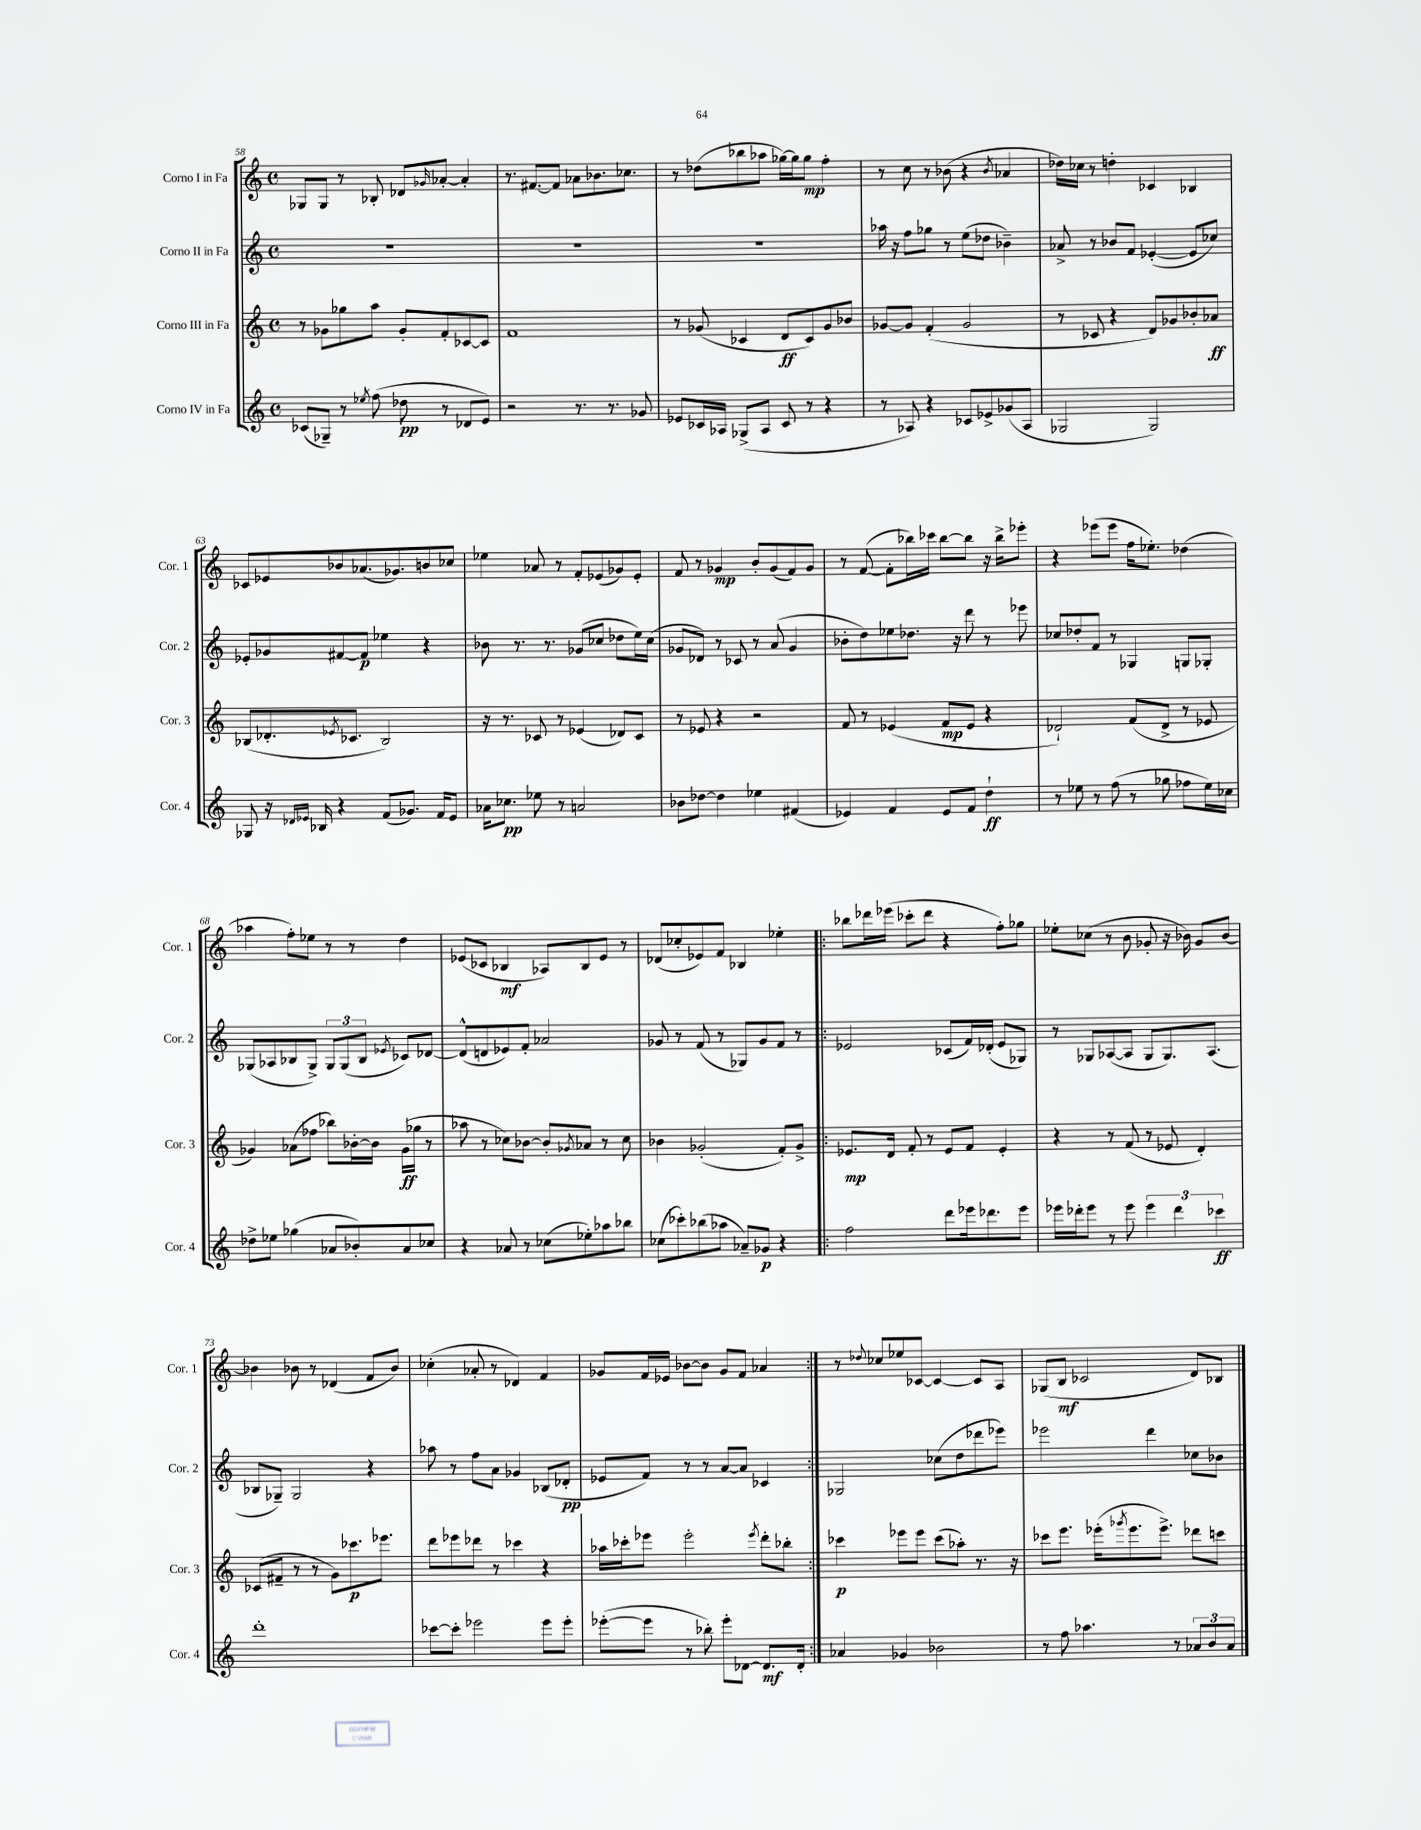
<<
\new StaffGroup <<
\new Staff = "s0" \with { instrumentName = "Corno I in Fa" shortInstrumentName = "Cor. 1" } {
    \clef treble \key c \major \defaultTimeSignature \time 4/4
    ges8 ges8 r8 bes8-. des'8 \grace { ges'16 } aes'8~-. aes'4-. |
    r8. fis'8.~ fis'8 aes'8 bes'8. ces''8. |
    r8 des''8( bes''8 aes''8 ges''16~) ges''16 ges''8\mp f''4-. |
    r8 c''8 r8 bes'8( r4 \acciaccatura { bes'8 } aes'4 |
    des''16) ces''16 r8 d''4-. ces'4 bes4 |
    ces'8 ees'8 bes'8 aes'8.( ges'8.) b'8 ces''8 |
    ees''4 aes'8 r8 f'8-. ees'8( ges'8) ees'8-. |
    f'8 r8 ges'4\mp b'8-. ges'8( f'8) ges'8 |
    r8 f'8~( f'8-. bes''16) ces'''16 bes''8~ bes''8 r16 bes''16-> ees'''8-. |
    r4 ees'''8( ees'''8 f''16 ees''8.-.) des''4( |
    aes''4 f''8-.) ees''8 r8 r8 d''4 |
    ees'8( ces'8 bes4\mf aes8) bes8 ees'8 r8 |
    des'8( ces''8-. ees'8) f'8 bes4 ees''4-. |
    \repeat volta 2 { bes''8 des'''16 ees'''16( ces'''8-. des'''8 r4 f''8-.) ges''8 |
    ees''8-. ces''8( r8 b'8 ges'8-. r16 bes'16) ges'8 bes'8~ |
    bes'4 bes'8 r8 des'4( f'8 bes'8) |
    ces''4-.( aes'8-. r8 des'4) f'4 |
    ges'8 f'16 ees'16 bes'8~ bes'8 ges'8 f'8 aes'4 | }
    r8 \appoggiatura { des''8 } ces''8 ees''8 ces'8~ ces'4~ ces'8 a8 |
    ges8( b8\mf ces'2 d'8) bes8 \bar "|." |
}
\new Staff = "s1" \with { instrumentName = "Corno II in Fa" shortInstrumentName = "Cor. 2" } {
    \clef treble \key c \major \defaultTimeSignature \time 4/4
    R1 |
    R1 |
    R1 |
    aes''16 r16 f''8 ges''8 r8 e''8( des''8 bes'4--) |
    aes'8-> r8 bes'8 f'8 ees'4~-.( ees'8 ces''8) |
    ees'8-. ges'8 fis'8~ fis'8\p ees''4 r4 |
    bes'8 r8. r8. ges'8( ces''8 des''8 e''16) ces''16( |
    ges'8 des'8) r8 ces'8 r8 a'8( ges'4 |
    bes'8-. d''8) ees''8 des''8. r16 d'''8 r8 ees'''8 |
    ces''8 des''8-. f'8 r8 ges4 g8 ges8-. |
    ges8( aes8 bes8 ges8->) \tuplet 3/2 { ges8 ges8( bes8 } \acciaccatura { ees'8 } ces'8) des'8~ |
    des'8-^( d'8 ees'8) f'8-. aes'2 |
    ges'8 r8 f'8( r8 ges8) ges'8 f'8 r8 |
    \repeat volta 2 { ees'2 ces'8( f'16) des'16-.( ees'8 ges8) |
    r8 ges8 aes8~( aes8 ges8 ges8.) aes8.( |
    bes8 ges8--) ges2 r4 |
    aes''8 r8 f''8 a'8 ges'4 bes8( des'8-.\pp |
    ees'8 f'8) r8 r8 a'8~ a'8 ces'4 | }
    ges2 ces''8( d''8 des'''8 ees'''8) |
    ees'''2 d'''4 ces''8 bes'8 \bar "|." |
}
\new Staff = "s2" \with { instrumentName = "Corno III in Fa" shortInstrumentName = "Cor. 3" } {
    \clef treble \key c \major \defaultTimeSignature \time 4/4
    r8 ges'8 ges''8 a''8 ges'8-. f'8-. ces'8~ ces'8 |
    f'1 |
    r8 ges'8( ces'4 d'8\ff ces'8) ges'8 bes'8 |
    ges'8~ ges'8 f'4-.( ges'2 |
    r8 ces'8 r4 d'8) ges'8 bes'8-. aes'8\ff |
    bes8( des'8.-. \acciaccatura { ees'8 } ces'8. bes2) |
    r16 r8. ces'8 r8 ees'4( des'8) ces'8 |
    r8 ees'8 r4 r2 |
    f'8 r8 ees'4( f'8\mp ees'8 r4 |
    des'2-!) f'8( des'8-> r8 ees'8 |
    ges'4) aes'8( fes''8 bes''8) bes'16~-. bes'16 ges'16\ff( ges''16 r8 |
    aes''8 r8 ces''8) bes'8~ bes'8-. \acciaccatura { ges'8 } aes'8 r8 ces''8 |
    bes'4 ges'2-.( f'8-.) ges'8-> |
    \repeat volta 2 { ees'8.\mp d'16 f'8-. r8 ees'8 f'8 ees'4-. |
    r4 r8 f'8( r8 ees'8 d'4-.) |
    ces'8( fis'8-- r8 r8 g'8) ces'''8.\p ees'''8. |
    d'''8 ees'''8 des'''8 r8 ces'''4 r4 |
    aes''16 ces'''16-. ees'''8 ees'''2-. \acciaccatura { ees'''8 } d'''8-. bes''8-. | }
    ces'''4\p ees'''8 ees'''8 ces'''8( aes''8-.) r8. r16 |
    ces'''8 e'''8. ees'''16-.( \acciaccatura { ges'''8 } ees'''8. ees'''8.->) des'''8 c'''8 \bar "|." |
}
\new Staff = "s3" \with { instrumentName = "Corno IV in Fa" shortInstrumentName = "Cor. 4" } {
    \clef treble \key c \major \defaultTimeSignature \time 4/4
    ces'8( ges8--) r8 \acciaccatura { ees''8 } f''8( des''8\pp r8 des'8 e'8) |
    r2 r8. r8. ges'8 |
    ees'8 ces'16 aes16 ges8->( aes8 ces'8 r8 r4 |
    r8 aes8) r4 ces'8 ees'8-> ges'8( aes8 |
    ges2 ges2) |
    ges8 r16 \grace { des'16 ees'16 } bes16 r4 f'8( ges'8.) f'16 ees'8 |
    aes'16 ces''8.\pp ees''8 r8 a'2 |
    bes'8 des''8~ des''4 ees''4 fis'4( |
    ees'4) f'4 ees'8 f'8 d''4-!\ff |
    r8 ees''8 r8 f''8( r8 ges''8 fes''8 ees''16) ces''16 |
    des''8-> ees''8 ges''4( aes'8 bes'8-.) aes'8 ces''8 |
    r4 aes'8 r8 ces''8( ees''8-.) aes''8 bes''8 |
    ces''8( ces'''8-.) bes''8( aes''8 aes'8--) ges'8\p r4 |
    \repeat volta 2 { f''2 d'''8 ees'''16 des'''8. ees'''8 |
    ees'''16 des'''16-. ees'''8 r8 ees'''8 \tuplet 3/2 { ees'''4 des'''4 ces'''4\ff } |
    d'''1-. |
    ces'''8~ ces'''8-. ees'''2 ees'''8 ees'''8-. |
    ees'''8~-.( ees'''8 r8 bes''8-.) ees'''8-. des'8~ des'8.\mf des'16-. | }
    aes'4 ges'4 bes'2 |
    r8 f''8 aes''4. r8 \tuplet 3/2 { aes'8 b'8 aes'8 } \bar "|." |
}
>>
>>
\layout { \context { \Score currentBarNumber = #58 } }
